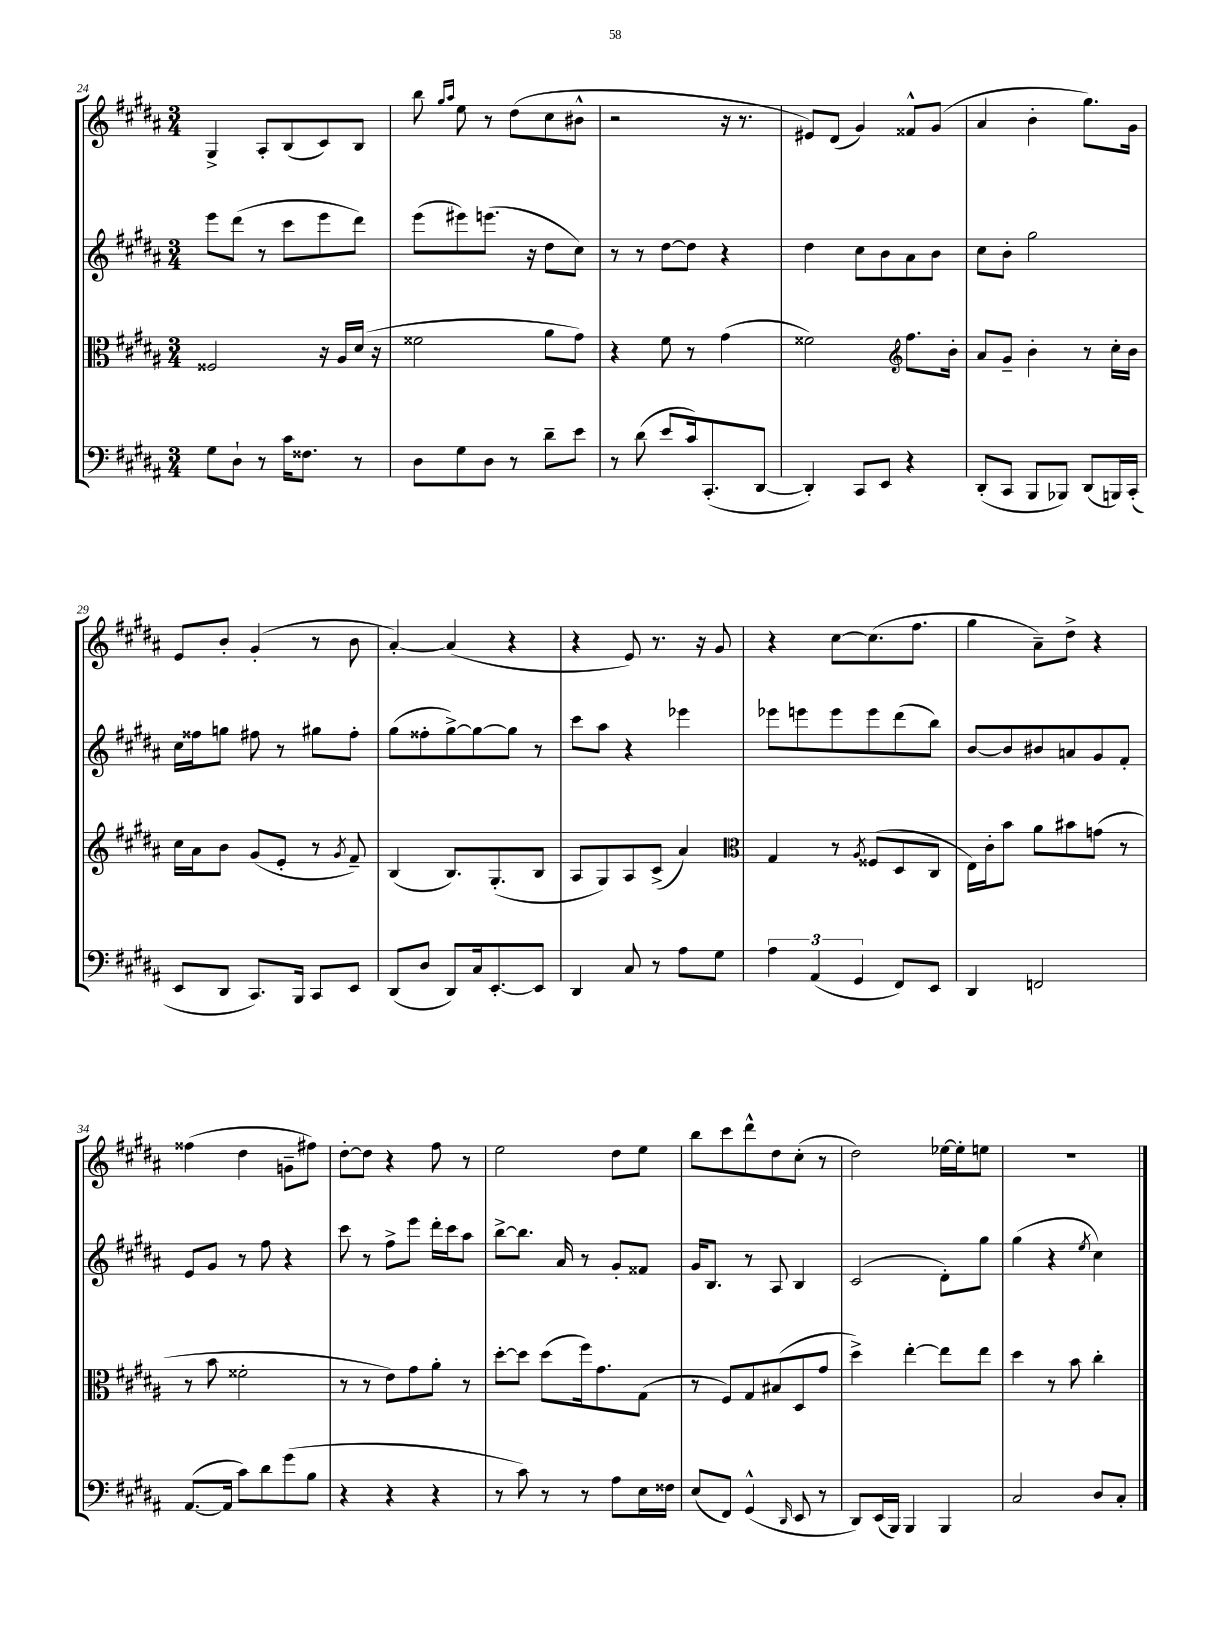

**kern	**kern	**kern	**kern
*part4	*part3	*part2	*part1
*staff4	*staff3	*staff2	*staff1
*clefF4	*clefC3	*clefG2	*clefG2
*k[f#c#g#d#a#]	*k[f#c#g#d#a#]	*k[f#c#g#d#a#]	*k[f#c#g#d#a#]
*M3/4	*M3/4	*M3/4	*M3/4
=24	=24	=24	=24
8G#\L	2F##X/	8eee\L	4G#^/
8D#`\J	.	(8ddd#\J	.
8r	.	8r	8A#'/L
16c#\KL	.	8ccc#\L	(8B/
8.F##X\J	.	.	.
.	16r	8eee\	8c#/)
.	16A#/LL	.	.
8r	(16d#/JJ	8ddd#\J)	8B/J
.	16r	.	.
=25	=25	=25	=25
8D#\L	2f##X\	(8eee\L	8bb\
.	.	.	16qqgg#/LL
.	.	.	16qqaa#/JJ
8G#\	.	8eee#X\)	8ee\
8D#\J	.	(8.eeen\J	8r
8r	.	.	(8dd#\L
.	.	16r	.
8d#~\L	8a#\L	8dd#\L	8cc#\
8e\J	8g#\J)	8cc#\J)	8b#X^^\J
=26	=26	=26	=26
8r	4r	8r	2r
(8d#\	.	8r	.
8e/L	8f#\	[8dd#\L	.
16c#/k)	8r	8dd#\J]	.
(8.CC#'/	.	.	.
.	(4g#\	4r	16r
.	.	.	8.r
[8DD#/J	.	.	.
=27	=27	=27	=27
4DD#'/])	2f##X\)	4dd#\	8e#X/L)
.	.	.	(8d#/J
8CC#/L	.	8cc#\L	4g#/)
8EE/J	.	8b\	.
*	*clefG2	*	*
4r	8.ff#\L	8a#\	8f##X^^/L
.	.	8b\J	(8g#/J
.	16b'\Jk	.	.
=28	=28	=28	=28
(8DD#'/L	8a#/L	8cc#\L	4a#/
8CC#/J	8g#~/J	8b'\J	.
8BBB/L	4b'\	2gg#\	4b'\
8BBB-X/J)	.	.	.
(8DD#/L	8r	.	8.gg#\L)
16BBBn/L)	16cc#'\LL	.	.
(16CC#'/JJ	16b\JJ	.	16g#\Jk
!!LO:LB:g=z
=29	=29	=29	=29
8EE/L	16cc#\LL	16cc#\LL	8e/L
.	16a#\J	16ff##X\J	.
8DD#/J	8b\J	8ggn\J	8b'/J
8.CC#/L)	(8g#/L	8ff#X\	(4g#'/
.	8e'/J	8r	.
16BBB/Jk	.	.	.
8CC#/L	8r	8gg#X\L	8r
.	8qg#/	.	.
8EE/J	8f#~/)	8ff#'\J	8b\
=30	=30	=30	=30
(8DD#/L	(4B/	(8gg#\L	[4a#'/)
8D#/J	.	8ff##X'\	.
8DD#/L)	8.B/L)	[8gg#^\)	(4a#/]
16C#/k	.	8gg#\_	.
[8.EE'/	(8.G#'/	.	.
.	.	8gg#\J]	4r
8EE/J]	8B/J	8r	.
=31	=31	=31	=31
4DD#/	8A#/L	8ccc#\L	4r
.	8G#/)	8aa#\J	.
8C#/	8A#/	4r	8e/)
8r	(8c#^/J	.	8.r
8A#\L	4a#/)	4eee-X\	.
.	.	.	16r
8G#\J	.	.	8g#/
=32	=32	=32	=32
*	*clefC3	*	*
6A#\	4G#/	8eee-X\L	4r
.	.	8eeen\	.
(6AA#/	.	.	.
.	8r	8eee\	[8cc#\L
6GG#/	.	.	.
.	8qA#/	.	.
.	(8F##X/L	8eee\	(8.cc#\]
8FF#/L)	8D#/	(8ddd#\	.
.	.	.	8.ff#\J
8EE/J	8C#/J	8bb\J)	.
=33	=33	=33	=33
4DD#/	16E\LL)	[8b/L	4gg#\
.	16c#'\J	.	.
.	8b\J	8b/]	.
2FFn/	8a#\L	8b#X/	8a#~\L)
.	8b#X\	8an/	8dd#^\J
.	(8gn\J	8g#/	4r
.	8r	8f#'/J	.
!!LO:LB:g=z
=34	=34	=34	=34
([8.AA#/L	8r	8e/L	(4ff##X\
.	8b\	8g#/J	.
16AA#/Jk]	.	.	.
8c#\L)	2f##X'\	8r	4dd#\
8d#\	.	8ff#\	.
(8g#\	.	4r	8gn~\L
8B\J	.	.	8ff#X\J)
=35	=35	=35	=35
4r	8r	8ccc#\	[8dd#'\L
.	8r	8r	8dd#\J]
4r	8e\L)	8ff#^\L	4r
.	8g#\	8eee\J	.
4r	8a#'\J	16ddd#'\LL	8ff#\
.	.	16ccc#\J	.
.	8r	8aa#\J	8r
=36	=36	=36	=36
8r	[8dd#'\L	[8bb^\L	2ee\
8c#\)	8dd#\J]	8.bb\J]	.
8r	(8dd#\L	.	.
.	.	16a#/	.
8r	16ff#\k)	8r	.
.	8.g#\	.	.
8A#\L	.	8g#'/L	8dd#\L
16E\L	(8G#\J	8f##X/J	8ee\J
16F##X\JJ	.	.	.
=37	=37	=37	=37
(8E/L	8r	16g#/KL	8bb\L
.	.	8.B/J	.
8FF#/J)	8F#/L)	.	8ccc#\
(4GG#^^/	8G#/	8r	8ddd#^^\
.	(8B#X/	8A#/	8dd#\
16qqDD#/	.	.	.
8EE/	8D#/	4B/	(8cc#'\J
8r	8g#/J	.	8r
=38	=38	=38	=38
8DD#/L)	4dd#^\)	(2c#/	2dd#\)
(16EE/L	.	.	.
16BBB/JJ)	.	.	.
4BBB/	[4ee'\	.	.
4BBB/	8ee\L]	8d#'\L)	[16ee-X\LL
.	.	.	16ee-'\J]
.	8ee\J	8gg#\J	8een\J
=39	=39	=39	=39
2C#/	4dd#\	(4gg#\	2.r
.	8r	4r	.
.	8b\	.	.
.	.	8qee/	.
8D#/L	4cc#'\	4cc#\)	.
8C#'/J	.	.	.
==	==	==	==
*-	*-	*-	*-
